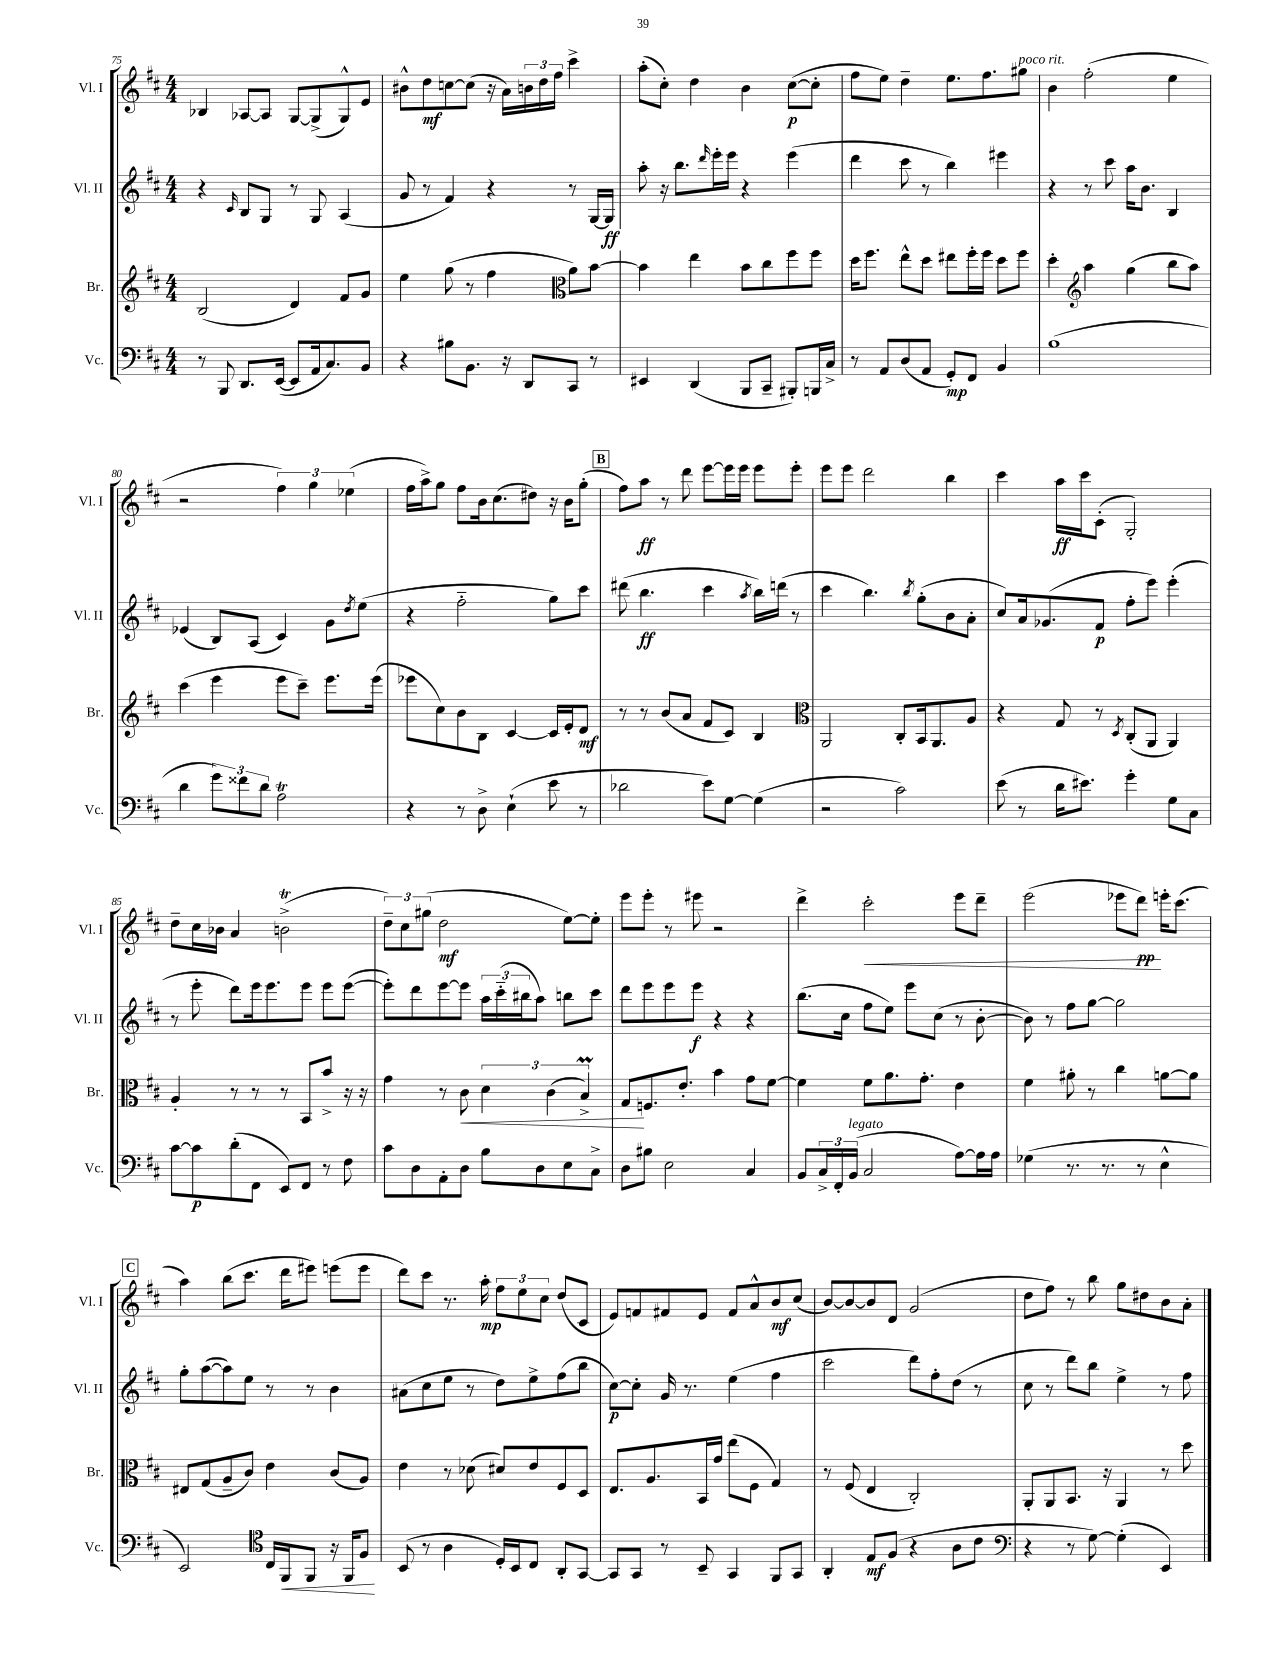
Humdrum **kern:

**kern	**kern	**kern	**kern
*staff4	*staff3	*staff2	*staff1
*clefF4	*clefG2	*clefG2	*clefG2
*k[f#c#]	*k[f#c#]	*k[f#c#]	*k[f#c#]
*M4/4	*M4/4	*M4/4	*M4/4
8r	(2B/	4r	4B-/
8BBB/	.	.	.
.	.	16qqc#/	.
8.DD/L	.	8B/L	[8A-/L
.	.	8G/J	8A-/]J
([16EE/Jk	.	.	.
8EE/]L	4d/)	8r	[8G/L
16AA/k	.	8G/	(8G^/]
8.C#/)	.	.	.
.	8f#/L	(4A/	8G^^/)
8BB/J	8g/J	.	8e/J
=	=	=	=
4r	4ee\	8g/	8b#^^\L
.	.	8r	8dd\
8B#\L	(8gg\	4f#/)	[8cc\
8.BB\J	8r	.	(8cc\]J
.	4ff#\	4r	16r
16r	.	.	16a\LL)
8DD/L	.	.	24b\
.	.	.	24dd\
.	.	.	24ff#\JJ
*	*clefC3	*	*
8CC#/J	8a\L)	8r	4ccc#^\
8r	[8b\J	[16G/LL	.
.	.	16G/]JJ	.
=	=	=	=
4EE#/	4b\]	8aa'\	(8aa'\L
.	.	16r	8cc#'\J)
.	.	8.bb\L	.
(4DD/	4ee\	.	4dd\
.	.	16qqddd/	.
.	.	16eee'\L	.
.	.	16eee\JJ	.
8BBB/L	8b\L	4r	4b\
8CC#~/J	8cc#\	.	.
8BBB#'/L)	8ff#\	(4eee\	([8cc#\L
16BBB/L	8ff#\J	.	8cc#'\]J
16C#^/JJ	.	.	.
=	=	=	=
8r	16dd\LK	4ddd\	8ff#\L
.	8.ff#\J	.	.
8AA/L	.	.	8ee\J)
(8D/	8ee^^\L	8ccc#\	4dd~\
8AA/J	8dd\J	8r	.
8GG'/L)	8ee#\L	4bb\)	8.ee\L
8FF#/J	16ff#'\L	.	.
.	16ff#\JJ	.	8.ff#\
4BB/	8dd\L	4eee#\	.
.	8ff#\J	.	8gg#\J
=	=	=	=
(1B	4dd'\	4r	4b\
*	*clefG2	*	*
.	4aa\	8r	(2ff#'\
.	.	8ccc#\	.
.	(4gg\	16aa\LK	.
.	.	8.b\J	.
.	8bb\L	4B/	4ee\
.	8aa\J)	.	.
=	=	=	=
4d\	(4ccc#\	(4e-/	2r
12g\L)	4eee\	8B/L)	.
12f##\	.	.	.
.	.	(8A/J	.
12d\J	.	.	.
2A\	8eee\L	4c#/)	6ff#\)
.	8ccc#~\J)	.	.
.	.	.	6gg\
.	8.eee\L	8g\L	.
.	.	.	(6ee-\
.	.	8qdd/	.
.	.	(8ee\J	.
.	(16eee\Jk	.	.
=	=	=	=
4r	8eee-\L	4r	16ff#\LL
.	.	.	16aa^\J)
.	8cc#\)	.	8gg\J
8r	8b\	2ff#'~\	8ff#\L
8D^\	8B\J	.	16b\k
.	.	.	(8.cc#\
(4E`\	[4c#/	.	.
.	.	.	8dd#\J)
8e\	16c#/]LL	8gg\L)	16r
.	16e'/J	.	16b\LK
8r	8d/J	8ccc#\J	(8gg'\J
=	=	=	=
2d-\	8r	(8ddd#\	8ff#\L)
.	8r	4.bb\	8aa\J
.	(8b/L	.	8r
.	8a/J	.	8ddd\
8e\L)	8f#/L	4ccc#\	[8eee\L
[8G\J	8c#/J)	.	16eee\]L
.	.	.	16eee\JJ
.	.	8qaa/	.
(4G\]	4B/	16bb\LL)	8eee\L
.	.	(16ddd\JJ	.
.	.	8r	8eee'\J
=	=	=	=
*	*clefC3	*	*
2r	2AA/	4ccc#\	8eee\L
.	.	.	8eee\J
.	.	4.bb\)	2ddd\
2c#\)	8C#'/L	.	.
.	.	8qbb/	.
.	16BB/k	(8gg'\L	.
.	8.AA/	.	.
.	.	8b\	4bb\
.	8A/J	8a'\J	.
=	=	=	=
(8e\	4r	8cc#/L)	4ccc#\
8r	.	16a/k	.
.	.	(8.g-/	.
16d\LK	8G/	.	16aa\LL
8.e#\J)	.	.	16ccc#\J
.	8r	8f#/J	(8c#'\J
.	8qD/	.	.
4g'\	(8C#'/L	8ff#'\L	2G'/)
.	8AA/J	8eee\J)	.
8G\L	4AA/)	(4eee'\	.
8C#\J	.	.	.
=	=	=	=
[8c#\L	4A'/	8r	8dd~\L
8c#\]	.	8eee'\	16cc#\L
.	.	.	16b-\JJ
(8d'\	8r	8ddd\L)	4a/
8FF#\J	8r	16eee\k	.
.	.	8.eee\	.
8EE/L)	8r	.	(2b^\
8FF#/J	8BB/L	8eee\J	.
8r	8b^/J	8eee\L	.
8F#\	16r	([8eee\J	.
.	16r	.	.
=	=	=	=
8c#\L	4g\	8eee'\]L)	12dd~\L)
.	.	.	12cc#\
8D\	.	8ddd\	.
.	.	.	(12gg#\J
8AA'\	8r	[8eee\	2dd\
8D\J	8c#\	8eee\]J	.
8B\L	6d\	24aa\LL	.
.	.	(24ccc#'~\	.
.	.	24bb#\J	.
8D\	.	8aa\J)	.
.	(6c#\	.	.
8E\	.	8bb\L	[8ee\L)
.	6B^/)	.	.
8C#^\J	.	8ccc#\J	8ee'\]J
=	=	=	=
8D\L	8G/L	8ddd\L	8eee\L
8B#\J	8.F/	8eee\	8eee'\J
2E\	.	8eee\	8r
.	8.e'/J	.	.
.	.	8eee\J	8eee#\
.	4b\	4r	2r
4C#/	8g\L	4r	.
.	[8f#\J	.	.
=	=	=	=
8BB/L	4f#\]	(8.bb\L	4ddd^\
24C#^/L	.	.	.
24FF#'/	.	.	.
.	.	16cc#\Jk	.
(24BB/JJ	.	.	.
2C#/	8f#\L	8ff#\L	2ccc#'\
.	8.a\	8ee\J)	.
.	.	8eee\L	.
.	8.g'\J	.	.
.	.	(8cc#\J	.
[8A\L)	4e\	8r	8eee\L
16A\]L	.	[8b'\	8ddd~\J
16A\JJ	.	.	.
=	=	=	=
(4G-\	4f#\	8b\])	(2eee\
.	.	8r	.
8.r	8a#'\	8ff#\L	.
.	8r	[8gg\J	.
8.r	.	.	.
.	4cc#\	2gg\]	8eee-\L
8r	.	.	8ddd\J)
4E^^\	[8a\L	.	16eee'\LK
.	.	.	(8.ccc#\J
.	8a\]J	.	.
=	=	=	=
2EE/)	8E#/L	8gg'\L	4aa\)
.	(8G/	([8aa\	.
.	8A~/	8aa\])	(8bb\L
.	8c#/J)	8ee\J	8.ccc#\J
*clefC4	*	*	*
16C#/LL	4e\	8r	.
16FF#/J	.	.	16ddd\LK
8FF#/J	.	8r	8eee#\J)
16r	(8c#/L	4b\	(8eee\L
16FF#/LK	.	.	.
8F#/J	8A/J)	.	8eee\J
=	=	=	=
(8BB/	4e\	(8a#\L	8ddd\L)
8r	.	8cc#\	8ccc#\J
4A\	8r	8ee\J	8.r
.	(8d-\	8r	.
.	.	.	16aa'\
16D'/LL)	8d#/L)	8dd\L)	12ff#\L
16BB/J	.	.	.
.	.	.	12ee\
8C#/J	8e/	8ee^\	.
.	.	.	12cc#\J
8AA'/L	8F#/	(8ff#\	(8dd/L
[8GG/J	8D/J	8bb\J	8c#/J
=	=	=	=
8GG/]L	8.E/L	[8cc#\L)	8e/L)
8GG/J	.	8cc#'\]J	8f/
.	8.A/	.	.
8r	.	16g/	8f#/
.	.	8.r	.
8BB~/	16BB/L	.	8e/J
.	16g/JJ	.	.
4GG/	(8ee\L	(4ee\	8f#/L
.	8F#\J	.	8a^^/
8FF#/L	4G/)	4ff#\	8b/
8GG/J	.	.	(8cc#/J
=	=	=	=
4AA'/	8r	2ccc#\	[8b/L)
.	(8F#/	.	8b/_
8E/L	4E/	.	8b/]
(8F#/J	.	.	8d/J
4r	2C#'/)	8ddd\L)	(2g/
.	.	8ff#'\	.
8A\L	.	(8dd\J	.
8c#\J	.	8r	.
=	=	=	=
*clefF4	*	*	*
4r	8AA'/L	8cc#\	8dd\L
.	8AA/	8r	8ff#\J)
8r	8.BB/J	8ddd\L)	8r
[8G\)	.	8bb\J	8bb\
.	16r	.	.
(4G'\]	4AA/	4ee^\	8gg\L
.	.	.	8dd#\
4EE/)	8r	8r	8b\
.	8dd\	8ff#\	8a'\J
==	==	==	==
*-	*-	*-	*-
